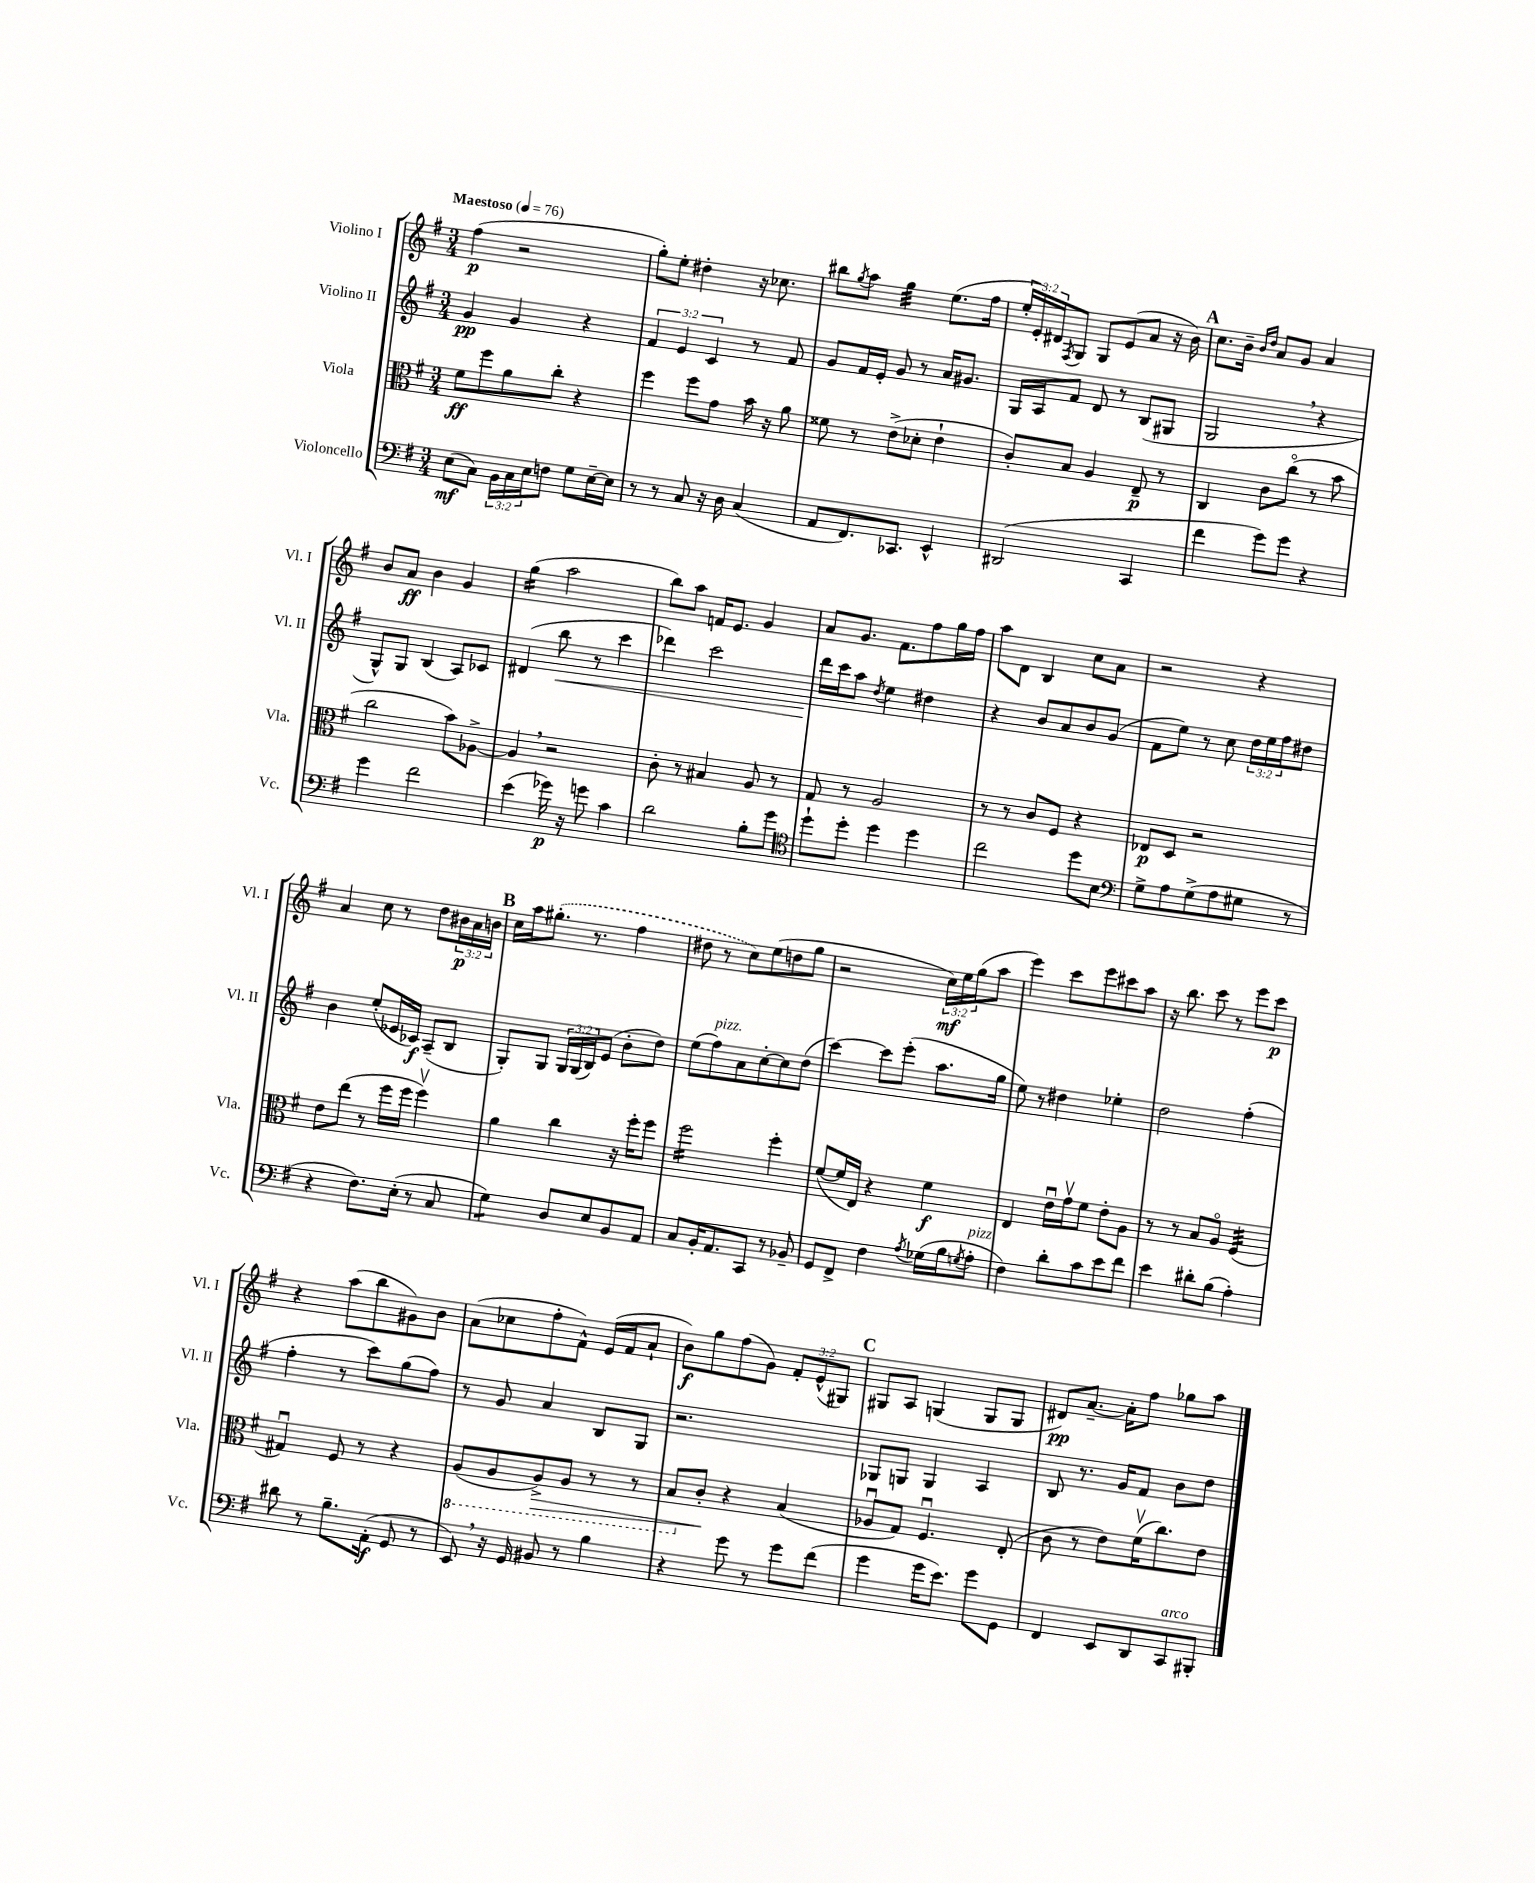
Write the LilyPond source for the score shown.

<<
\new StaffGroup <<
\new Staff = "s0" \with { instrumentName = "Violino I" shortInstrumentName = "Vl. I" } {
    \clef treble \key g \major \numericTimeSignature \time 3/4 \override Staff.TupletNumber.text = #tuplet-number::calc-fraction-text \tempo "Maestoso" 4 = 76
    fis''4\p( r2 |
    g''8-.) e''8-. dis''4-. r16 ces''8. |
    bis''8 \acciaccatura { g''8 } a''8 g''4:32 e''8.( fis''16 |
    \tuplet 3/2 { e''16-. e'16-.) dis'16 } \acciaccatura { fis8 } g8 g8 e'8( a'8 r16 b'16) |
    \mark \markup { \bold "A" } c''8. b'16-- \grace { b'16 d''16 } a'8 g'8 a'4 |
    b'8 a'8\ff b'4 g'4 |
    g''4:16( a''2 |
    b''8) a''8 f'16 e'8. g'4 |
    a'8 g'8. fis'8. fis''8 g''16 fis''16 |
    a''8 d'8 b4 c''8 a'8 |
    r2 r4 |
    a'4 c''8 r8 d''8 \tuplet 3/2 { bis'16\p a'16 b'16 } |
    \mark \markup { \bold "B" } c''16 a''16 \once \slurDashed gis''8.-.( r8. fis''4 |
    dis''8 r8 c''8) e''8( d''8 g''8 |
    r2 \tuplet 3/2 { c''16\mf) e''16 g''16( } a''8 |
    e'''4) c'''8 e'''8 cis'''8 a''8 |
    r16 b''8. c'''8 r8 e'''8 c'''8\p |
    r4 a''8( b''8 gis'8) b'8 |
    a'8( ces''8 fis''8-. fis'8-^) e'16( fis'16 a'8-! |
    b'8\f) g''8 fis''8( g'8) \tuplet 3/2 { fis'8-. e'8-^( gis8) } |
    \mark \markup { \bold "C" } gis8 a8 g4( g8 g8 |
    dis'8\pp) a'8.~-- a'16-. fis''8 ges''8 a''8 \bar "|." |
}
\new Staff = "s1" \with { instrumentName = "Violino II" shortInstrumentName = "Vl. II" } {
    \clef treble \key g \major \numericTimeSignature \time 3/4 \override Staff.TupletNumber.text = #tuplet-number::calc-fraction-text
    g'4\pp g'4 r4 |
    \tuplet 3/2 { fis'4 e'4 c'4 } r8 fis'8 |
    g'8 fis'16 e'16-. g'8 r8 a'16 gis'8. |
    g16 a16 fis'8 d'8 r8 b8( gis8 |
    \mark \markup { \bold "A" } g2 \breathe r4 |
    g8-^) g8 b4( a8) ces'8 |
    dis'4( b''8\< r8 c'''4 |
    des'''4) c'''2 |
    d'''16\! c'''16 a''8 \acciaccatura { d''8 } e''4 dis''4 |
    r4 b'8 a'8 b'8 g'8( |
    fis'8 e''8) r8 c''8 \tuplet 3/2 { d''16 e''16 fis''16 } dis''8 |
    b'4 e''8-.( ees'16 ces'16\f) a8--( b8 |
    \mark \markup { \bold "B" } g8-.) g8 \tuplet 3/2 { g16 g16( b16) } e'8( b'8-. d''8) |
    e''8( fis''8^\markup { \italic "pizz." }) a'8 c''8~-. c''8 d''8( |
    c'''4~) c'''8 e'''8-.( a''8. g''16 |
    e''8) r8 dis''4 ees''4-. |
    d''2 fis''4-.( |
    fis''4-. r8 c'''8) g''8( fis''8) |
    r8 g'8 a'4 b8 g8 |
    r2. |
    \mark \markup { \bold "C" } ges8 g8 g4 a4 |
    b8 r8. g'16 fis'8 b'8 d''8 \bar "|." |
}
\new Staff = "s2" \with { instrumentName = "Viola" shortInstrumentName = "Vla." } {
    \clef alto \key g \major \numericTimeSignature \time 3/4
    fis'8\ff fis''8 a'8 c''8-. r4 |
    fis''4 fis''8 g'8 b'16 r16 a'8 |
    fisis'8 r8 e'8->( des'8-. e'4-! |
    c'8-.) b8 a4 e8--\p r8 |
    \mark \markup { \bold "A" } c4 c'8 c''8\flageolet( r8 b'8 |
    c''2 b'8) aes8~-> |
    aes4 \breathe r2 |
    c'8-. r8 bis4 a8 r8 |
    g8 r8 a2 |
    r8 r8 c'8 fis8 r4 |
    ees8\p d8 r2 |
    e'8 e''8( r8 fis''16 fis''16 fis''4\upbow) |
    \mark \markup { \bold "B" } a'4 c''4 r16 fis''16-. fis''8 |
    fis''2:16 fis''4-. |
    fis'8~( fis'16 e16) r4 fis'4\f |
    e4 e'16\downbow g'16\upbow fis'8 e'8-. a8 |
    r8 r8 b8 a8\flageolet fis4:32( |
    gis4\downbow) fis8 r8 r4 |
    \ottava #-1 a,8( a,8 a,8->\>) a,8 r8 r8 |
    b,8 \ottava #0 c'8-.\! r4 b4( |
    \mark \markup { \bold "C" } aes8\downbow g8) fis4.\downbow e8-.( |
    c'8 r8 e'8) fis'16\upbow( c''8.) e'8 \bar "|." |
}
\new Staff = "s3" \with { instrumentName = "Violoncello" shortInstrumentName = "Vc." } {
    \clef bass \key g \major \numericTimeSignature \time 3/4 \override Staff.TupletNumber.text = #tuplet-number::calc-fraction-text
    e8\mf( c8) \tuplet 3/2 { b,16 c16 e16 } f8 g8 e16~-- e16 |
    r8 r8 c8 r16 d16 c4( |
    a,8 fis,8.) ces,8. e,4-^ |
    dis,2( c,4 |
    \mark \markup { \bold "A" } fis'4 g'8) g'8 r4 |
    g'4 fis'2 |
    e'4( ges'16\p) r16 g'8 c'4 |
    d'2 b8-. g'8 |
    \clef tenor d''8-! d''8-. d''4 d''4 |
    c''2 d''8 b8 |
    \clef bass g8-> a8 g8->( a8 gis8 r8 |
    r4 fis8.) e16-.( r8 c8 |
    \mark \markup { \bold "B" } g4:8) d8 e8 b,8 a,8 |
    c8 b,16-. a,8. c,8 r8 bes,8-- |
    g,8 fis,8-> fis4 \acciaccatura { a8 } ges16( b16 \acciaccatura { g8 } a8-.^\markup { \italic "pizz." } |
    fis4) d'8-. c'8 e'8 fis'8 |
    e'4 dis'8-. b8( a4-.) |
    dis'8 r8 b8.-- a,16-.\f( g,8 r8 |
    e,8) \breathe r16 g,16 bis,8 r8 b4 |
    r4 g'8 r8 g'8 fis'8( |
    \mark \markup { \bold "C" } g'4 g'16 e'8.) g'8 g,8 |
    fis,4 e,8 d,8 c,8^\markup { \italic "arco" } bis,,8-. \bar "|." |
}
>>
>>
\layout { \context { \Score \remove "Bar_number_engraver" } }
